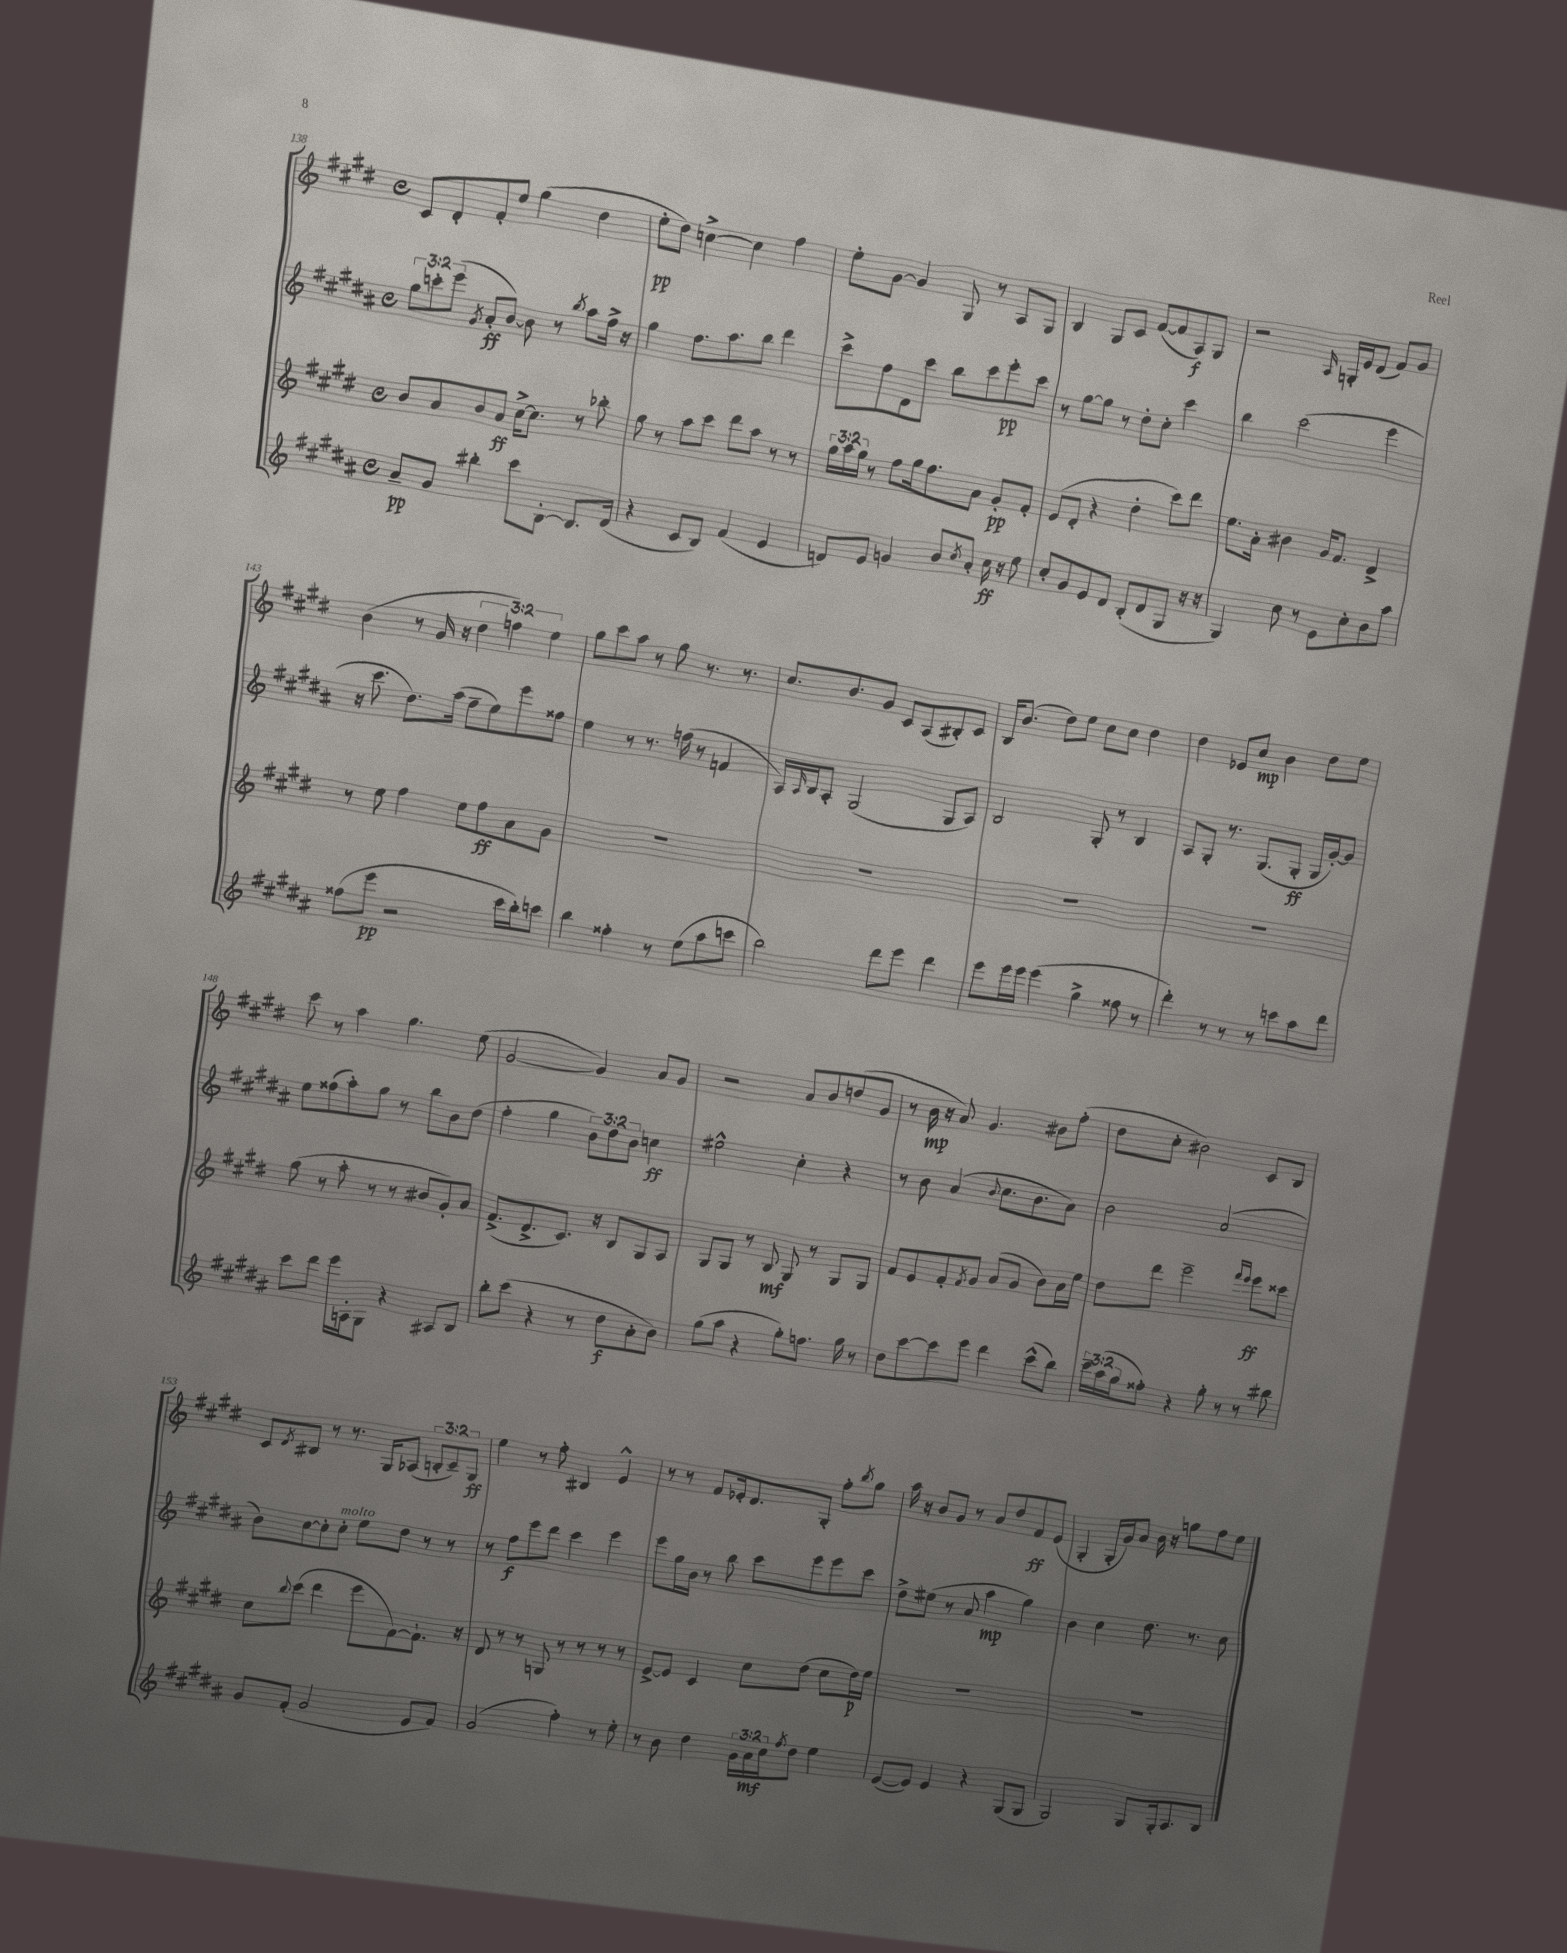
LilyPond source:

<<
\new StaffGroup <<
\new Staff = "s0" {
    \clef treble \key e \major \defaultTimeSignature \time 4/4 \override Staff.TupletNumber.text = #tuplet-number::calc-fraction-text
    cis'8 dis'8-. fis'8-. e''8 gis''4( dis''4 |
    e''8-.\pp dis''8) c''4~-> c''4 fis''4 |
    e''8-. gis'8~ gis'4 gis8 r8 a8 gis8 |
    b4 gis8 cis'8 fis'8~( fis'8 a8\f) gis8 |
    r2 \grace { a16 } g16-. e'16 dis'8( fis'8) gis'8 |
    b'4( r8 gis'16 r16 \tuplet 3/2 { dis''4 f''4) e''4 } |
    gis''8 cis'''8 a''8 r8 gis''8 r8. r8. |
    cis''8. b'8. gis'8 cis'8 a8( bis8-.) cis'8 |
    b16 b'8.( dis''8) e''8 cis''8 cis''8 dis''4 |
    dis''4 ees'8 cis''8\mp b'4 dis''8 e''8 |
    cis'''8 r8 a''4 gis''4. e''8( |
    gis'2~ gis'4) a'8 gis'8 |
    r2 a'8 b'8 d''8( gis'8 |
    r8 b'16\mp r16 a'8) gis'4. bis'8 fis''8-.( |
    dis''8 cis''8-. bis'2) cis'8 b8 |
    cis'8 \acciaccatura { dis'8 } bis8 r8 r8. gis16 aes8( \tuplet 3/2 { b8-. cis'8--) gis8\ff } |
    e''4 r8 fis''8-. bis4 e'4-^ |
    r8 r8 fis'8 ees'16-. dis'8. gis8-. fis''8-. \acciaccatura { b''8 } gis''8 |
    a''16 r16 b'8 gis'8 r8 a'8 dis''8 fis'8\ff e'8( |
    gis4-. gis16-. gis'16) a'8 b'16 r16 g''8 fis''8 e''8 \bar "|." |
}
\new Staff = "s1" {
    \clef treble \key b \major \defaultTimeSignature \time 4/4 \override Staff.TupletNumber.text = #tuplet-number::calc-fraction-text
    \tuplet 3/2 { gis''8 c'''8-. e'''8( } \acciaccatura { gis'8 } ais'8-.\ff b'8~) b'8 r8 \acciaccatura { b''8 } ais''8 fis''16-> r16 |
    gis''4 fis''8. ais''8. b''8 dis'''4 |
    cis'''8-> fis''8 dis'8 cis'''8 b''8 cis'''8 e'''8-.\pp cis'''8 |
    r8 gis''8~ gis''8 r8 dis''8-. cis''8-. cis'''4 |
    b''4 cis'''2( e'''4 |
    r16 cis'''8. dis''8.) ais''16( fis''8-- e''8) e'''8 fisis''8 |
    e''4 r8 r8. f''16( r8 f'4 |
    ais16) \grace { ais16 } b16 ais8-. gis2( gis8 ais8) |
    b2 gis8-. r8 b4 |
    ais8 gis8-. r8. gis8.( gis8-.\ff gis16 gis'16~-.) gis'8 |
    e''8 fisis''8( ais''8-.) gis''8 r8 b''8 b'8 dis''8( |
    fis''4-. gis''4 \tuplet 3/2 { b'8) dis''8 b'8 } c''4\ff |
    eis''2-^ cis''4-. r4 |
    r8 b'8 ais'4( \appoggiatura { b'8 } cis''8. b'8. ais'8) |
    b'2 ais'2( |
    b'8) cis''8~ cis''8-. cis''8-.^\markup { \italic "molto" } e''8 dis''8 r8 r8 |
    r8 fis''8\f e'''8 dis'''8 cis'''4 e'''4 |
    e'''8 gis''16 b'16 r8 b''8 cis'''8 e'''8 e'''8 cis'''8 |
    dis''8-> eis''8( r8 ais'8 ais''4\mp gis''4) |
    b'4 cis''4 dis''8. r8. cis''8 \bar "|." |
}
\new Staff = "s2" {
    \clef treble \key e \major \defaultTimeSignature \time 4/4 \override Staff.TupletNumber.text = #tuplet-number::calc-fraction-text
    b'8 a'8 b'8 a'8\ff cis''16~-> cis''8. r8 bes''8-. |
    gis''8 r8 a''8 cis'''8 dis'''8 a''8 r8 r8 |
    \tuplet 3/2 { gis''16 a''16 gis''16 } r8 fis''8 gis''16 fis''8. a'8 gis'8-.\pp fis'8-. |
    e'8( dis'8-. r4 dis''4-. cis'''8) dis'''8 |
    e''8. a'16-. bis'4 gis'16 fis'8. dis'4-> |
    r8 e''8 fis''4 e''8 fis''8\ff a'8 gis'8 |
    R1 |
    R1 |
    R1 |
    R1 |
    gis''8( r8 a''8-. r8 r8 bis'8 gis'8-.) a'8 |
    fis'8.->( dis'8.-> cis'8.) r16 b8 gis8 a8 |
    gis8 gis8 r8 b8\mf gis8 r8 gis8 gis8 |
    fis'8 e'8 fis'8-. \acciaccatura { fis'8 } gis'8 a'8( gis'8 b'8) a'16 e''16 |
    dis''8 dis'''8 e'''2-- \grace { fis'''16 e'''16 } e'''8\ff cisis'''8 |
    cis''8 \appoggiatura { b''8 } cis'''8( dis'''4 e'''8 fis'8~) fis'8.-! r16 |
    dis'8 r8 r8 g8 r8 r8 r8 r8 |
    e'8~-> e'8 cis'4 cis''8 dis''8( cis''8 dis''16\p) e''16 |
    R1 |
    R1 \bar "|." |
}
\new Staff = "s3" {
    \clef treble \key b \major \defaultTimeSignature \time 4/4 \override Staff.TupletNumber.text = #tuplet-number::calc-fraction-text
    ais'8--\pp gis'8 bis''4-. cis'''8 b8~-. b8. dis'16( |
    r4 cis'8 b8) fis'4( e'4 |
    d'8) e'8 g'4 b'8 \acciaccatura { cis''8 } ais'8-. cis''16\ff r16 e''8 |
    cis''8-. gis'8 e'8 dis'8 b8-.( dis'8 gis8 r16 r16 |
    gis4) cis''8 r8 e'8 cis''8-. b'8 ais''8 |
    fisis''8( e'''8\pp r2 cis'''16 b''16-.) c'''8 |
    b''4 fisis''4-. r8 e''8( ais''8 c'''8 |
    b''2) dis'''8 e'''8 dis'''4 |
    e'''8 e'''16 e'''16 e'''4( gis''4-> fisis''8 r8 |
    dis'''4-.) r8 r8 r8 c'''8 ais''8 dis'''8 |
    cis'''8 dis'''8 e'''16 a16-. gis8 r4 ais8 b8 |
    b''8-. cis'''8( r4 r8 dis''8\f ais'8-. b'8) |
    gis''8( ais''8 r4 gis''8-.) f''8. gis''16 r8 |
    dis''8 cis'''8~ cis'''8 e'''8 dis'''4 cis'''8-^( b''8) |
    \tuplet 3/2 { cis'''16-- ais''16( gis''16 } fisis''8-.) r4 gis''8-. r8 r8 bis''8 |
    gis'8 fis'8-.( gis'2 e'8 fis'8) |
    gis'2( fis''4-.) r8 e''8-. |
    r8 b'8 dis''4 \tuplet 3/2 { gis'16 ais'16\mf cis''16 } \acciaccatura { fis''8 } dis''8 e''4 |
    e'8~( e'8) e'4 r4 gis8( gis8 |
    gis2) gis8 gis16-. ais8. b8 \bar "|." |
}
>>
>>
\layout { \context { \Score currentBarNumber = #138 } }
